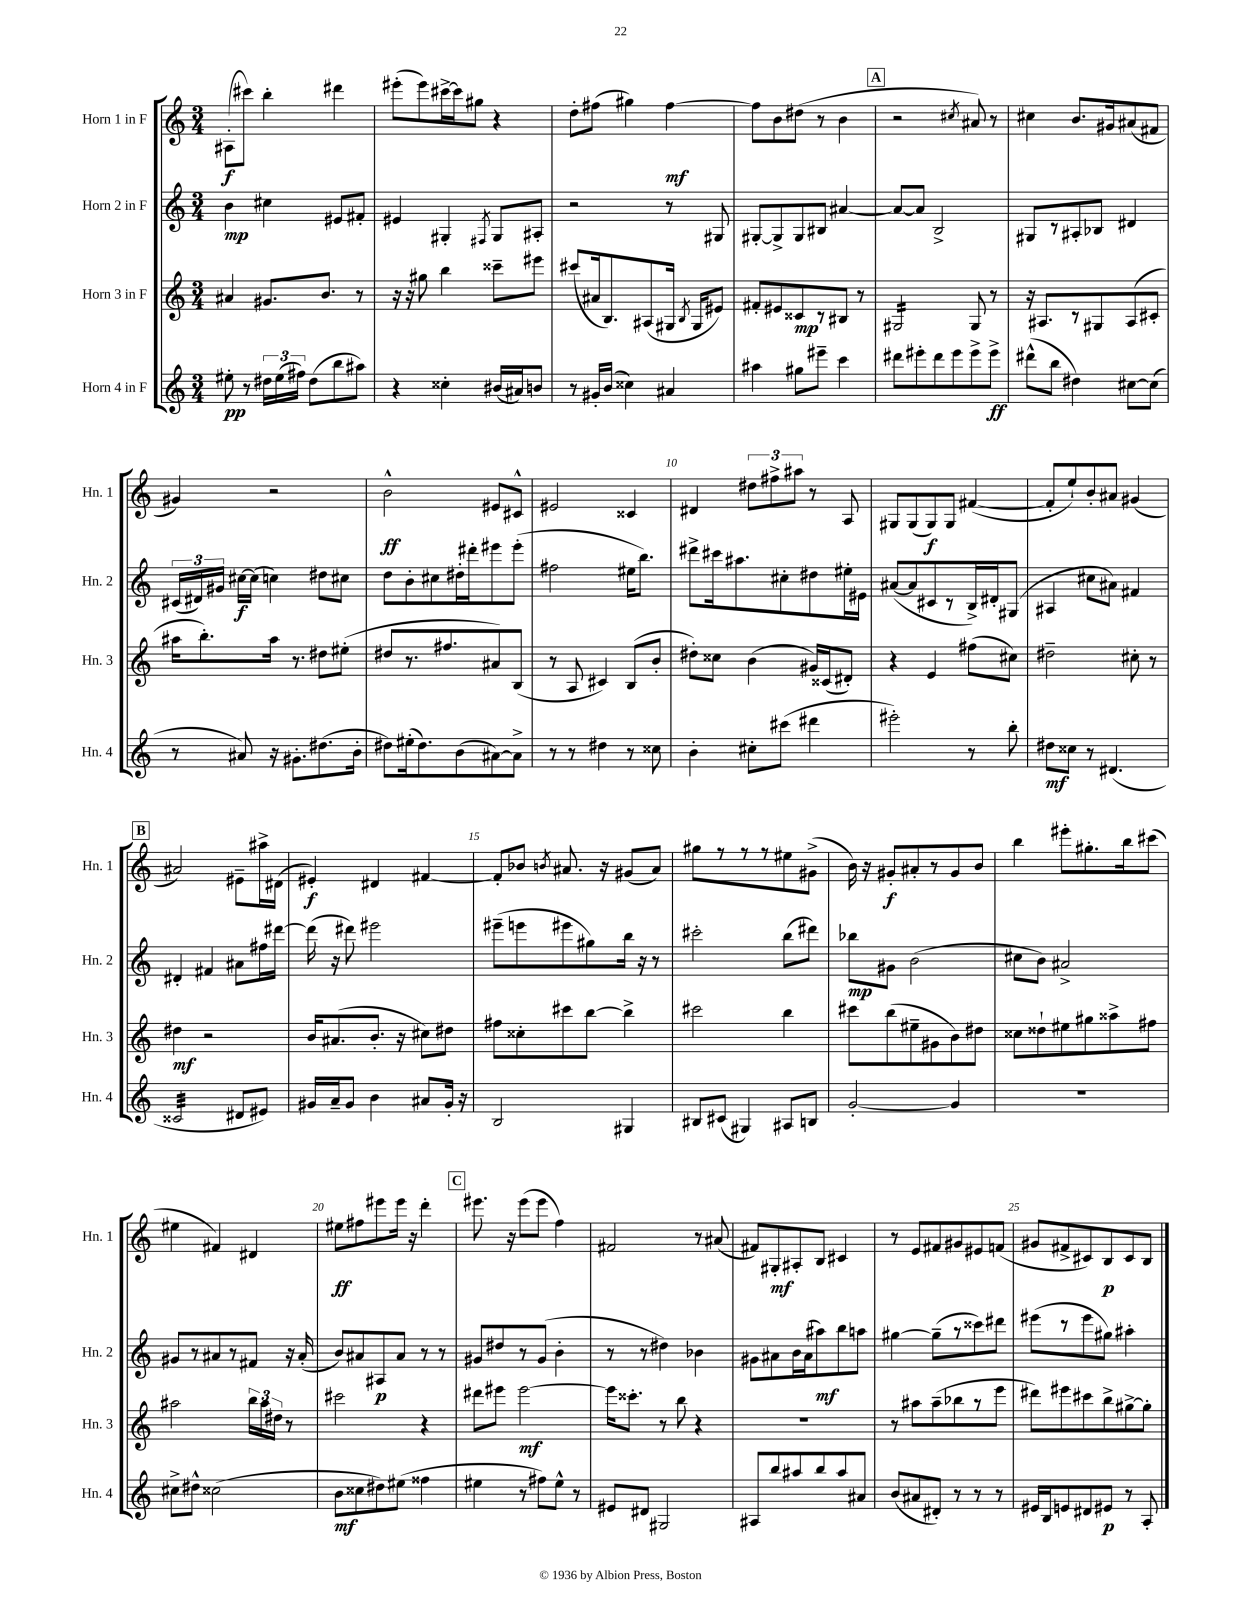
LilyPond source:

<<
\new StaffGroup <<
\new Staff = "s0" \with { instrumentName = "Horn 1 in F" shortInstrumentName = "Hn. 1" } {
    \clef treble \key c \major \numericTimeSignature \time 3/4
    \autoBeamOff ais8[-.\f( cis'''8]) b''4-. dis'''4 |
    eis'''8[-.( eis'''8) cis'''16~-> cis'''16 gis''8] r4 |
    d''8[-. fis''8]( gis''4) fis''4~\mf |
    fis''8[ b'8 dis''8]( r8 b'4 |
    \mark \markup { \box "A" } r2 \acciaccatura { cis''8 } ais'8) r8 |
    cis''4 b'8.[ gis'16 ais'8( fis'8] |
    gis'4) r2 |
    b'2-^\ff eis'8[ cis'8]-^ |
    eis'2 cisis'4 |
    dis'4 \tuplet 3/2 { dis''8[ fis''8-> ais''8] } r8 a8 |
    gis8[ gis8( gis8\f) gis8] fis'4~( |
    fis'8[-. e''8-!) b'8-. ais'8] gis'4( |
    \mark \markup { \box "B" } ais'2) eis'8[-- ais''16-> dis'16]( |
    eis'4-.\f) dis'4 fis'4~ |
    fis'8[-. bes'8] \acciaccatura { b'8 } ais'8. r16 gis'8[( ais'8]) |
    gis''8[ r8 r8 r8 eis''8 gis'8]->( |
    b'16) r16 gis'8[-.\f ais'8-. r8 gis'8 b'8] |
    b''4 eis'''8[-. gis''8.-. b''16 cis'''8]( |
    eis''4 fis'4) dis'4 |
    eis''8[\ff fis''8 eis'''8 eis'''16] r16 d'''4-. |
    \mark \markup { \box "C" } eis'''8. r16 eis'''8[( eis'''8] f''4) |
    fis'2 r8 ais'8( |
    fis'8[) gis8-.\mf ais8-. b8] cis'4 |
    r8 e'8[ fis'8 gis'8 eis'8 f'8]( |
    gis'8[ fis'8-> cis'8) b8\p cis'8 b8] \bar "|." |
}
\new Staff = "s1" \with { instrumentName = "Horn 2 in F" shortInstrumentName = "Hn. 2" } {
    \clef treble \key c \major \numericTimeSignature \time 3/4
    \autoBeamOff b'4\mp cis''4 eis'8[ fis'8]-. |
    eis'4 gis4-. \acciaccatura { fis8 } gis8[ ais8]-. |
    r2 r8 gis8 |
    gis8[~-. gis8-> gis8 bis8] ais'4~ |
    \mark \markup { \box "A" } ais'8[~ ais'8] b2-> |
    gis8[ r8 ais8-. bes8] dis'4 |
    \tuplet 3/2 { cis'16[( dis'16) gis'16] } cis''16[~\f cis''16]( c''4) dis''8[ cis''8] |
    d''8[ b'8-. cis''8 dis''16-. dis'''16-. eis'''8 eis'''8]-.( |
    fis''2 eis''16[ b''8.]) |
    dis'''8[-> cis'''16 ais''8. cis''8-. dis''8 eis''16-. eis'16] |
    ais'8[~( ais'8 cis'8 r8 b16->) dis'16-. gis8]( |
    ais4 cis''8[ ais'8]) fis'4 |
    \mark \markup { \box "B" } dis'4-. fis'4 ais'8[ fis''16 dis'''16]~ |
    dis'''16( r16 dis'''8) eis'''2 |
    eis'''8[--( e'''8 eis'''8 gis''8) b''16] r16 r8 |
    cis'''2-. b''8[( dis'''8]) |
    bes''8[\mp gis'8] b'2( |
    cis''8[ b'8]) ais'2-> |
    gis'8[ r8 ais'8 r8 fis'8] r16 ais'16-.( |
    b'8[) ais'8 ais8\p ais'8] r8 r8 |
    \mark \markup { \box "C" } gis'8[ dis''8 r8 gis'8]( b'4-. |
    r8 r8 dis''4) bes'4 |
    gis'8[ ais'8 b'16 ais'16( ais''8\mf) b''8 a''8] |
    gis''4~ gis''8[--( r8 cisis'''8) dis'''8] |
    eis'''8[( r8 eis'''8 gis''8]) ais''4-. \bar "|." |
}
\new Staff = "s2" \with { instrumentName = "Horn 3 in F" shortInstrumentName = "Hn. 3" } {
    \clef treble \key c \major \numericTimeSignature \time 3/4
    \autoBeamOff ais'4 gis'8.[ b'8.] r8 |
    r16 r16 gis''8 b''4 cisis'''8[-- eis'''8] |
    cis'''8[( ais'16 b8.) ais8( gis16] \acciaccatura { b8 } gis16[ eis'8]) |
    fis'8[-. eis'8 cisis'8\mp r8 bis8] r8 |
    \mark \markup { \box "A" } gis2:16 gis8 r8 |
    r16 ais8.[ r8 gis8 ais8( cis'8]-. |
    ais''16[ b''8.-.) ais''16] r8. dis''8[ eis''8]-.( |
    dis''8[ r8. fis''8. ais'8) b8]( |
    r8 a8 cis'4) b8[( b'8]-. |
    dis''8[-.) cisis''8] b'4( gis'16[) cisis'16( dis'8]-.) |
    r4 e'4 fis''8[( cis''8]) |
    dis''2-- cis''8-. r8 |
    \mark \markup { \box "B" } dis''4\mf r2 |
    b'16[ ais'8.( b'8.]-. r16 cis''8[) dis''8] |
    fis''8[ cisis''8-. cis'''8 b''8]~ b''4-> |
    cis'''2 b''4 |
    cis'''8[ b''8( eis''8-- gis'8 b'8) dis''8] |
    cisis''8[ disis''8-! eis''8 gis''8 aisis''8-> fis''8] |
    ais''2 \tuplet 3/2 { b''16[ ais''16 dis''16] } r8 |
    cis'''2 r4 |
    \mark \markup { \box "C" } dis'''8[ eis'''8] eis'''2~\mf |
    eis'''16[ cisis'''8.]-. r8 b''8 r4 |
    R2. |
    r8 ais''8[ ais''8--( bes''8 r8 e'''8] |
    dis'''8[) eis'''8 cis'''8 b''8-> gis''8~-> gis''8]-. \bar "|." |
}
\new Staff = "s3" \with { instrumentName = "Horn 4 in F" shortInstrumentName = "Hn. 4" } {
    \clef treble \key c \major \numericTimeSignature \time 3/4
    \autoBeamOff eis''8-.\pp r8 \tuplet 3/2 { dis''16[ eis''16( fis''16]) } dis''8[( b''8 ais''8]) |
    r4 cisis''4-. bis'16[( ais'16) b'8] |
    r8 gis'16[-. b'16]( cisis''4) ais'4 |
    ais''4 gis''8[ eis'''8]-- c'''4 |
    \mark \markup { \box "A" } dis'''8[ eis'''8-. dis'''8 eis'''8 eis'''8-> eis'''8]->\ff |
    dis'''8[-^( b''8] dis''4) cis''8[~ cis''8]( |
    r8 ais'8) r16 gis'8.[-. dis''8.( b'16]-. |
    dis''8[) eis''16-.( dis''8.) b'8( ais'8~) ais'8]-> |
    r8 r8 dis''4 r8 cisis''8 |
    b'4-. cis''8[-. cis'''8]( dis'''4 |
    eis'''2-.) r8 b''8-. |
    dis''8[\mf cisis''8] r8 dis'4.( |
    \mark \markup { \box "B" } cisis'2:32 dis'8[ eis'8]) |
    gis'16[ a'16-- gis'8] b'4 ais'8[ gis'16]-. r16 |
    b2 gis4 |
    bis8[ cis'8]( gis4) ais8[ b8] |
    g'2~-. g'4 |
    R2. |
    cis''8[-> dis''8]-^ cisis''2( |
    b'8[\mf cisis''8 dis''8) eis''8]( fisis''4 |
    \mark \markup { \box "C" } eis''4 r8 fis''8[) eis''8]-^ r8 |
    eis'8[ dis'8] gis2 |
    ais8[ b''8 ais''8 b''8 ais''8 ais'8] |
    b'8[( ais'8 dis'8]-.) r8 r8 r8 |
    eis'16[ b16 e'8 dis'8 eis'8]\p r8 a8-. \bar "|." |
}
>>
>>
\layout { \context { \Score \override BarNumber.break-visibility = ##(#f #t #t) barNumberVisibility = #(every-nth-bar-number-visible 5) } }
